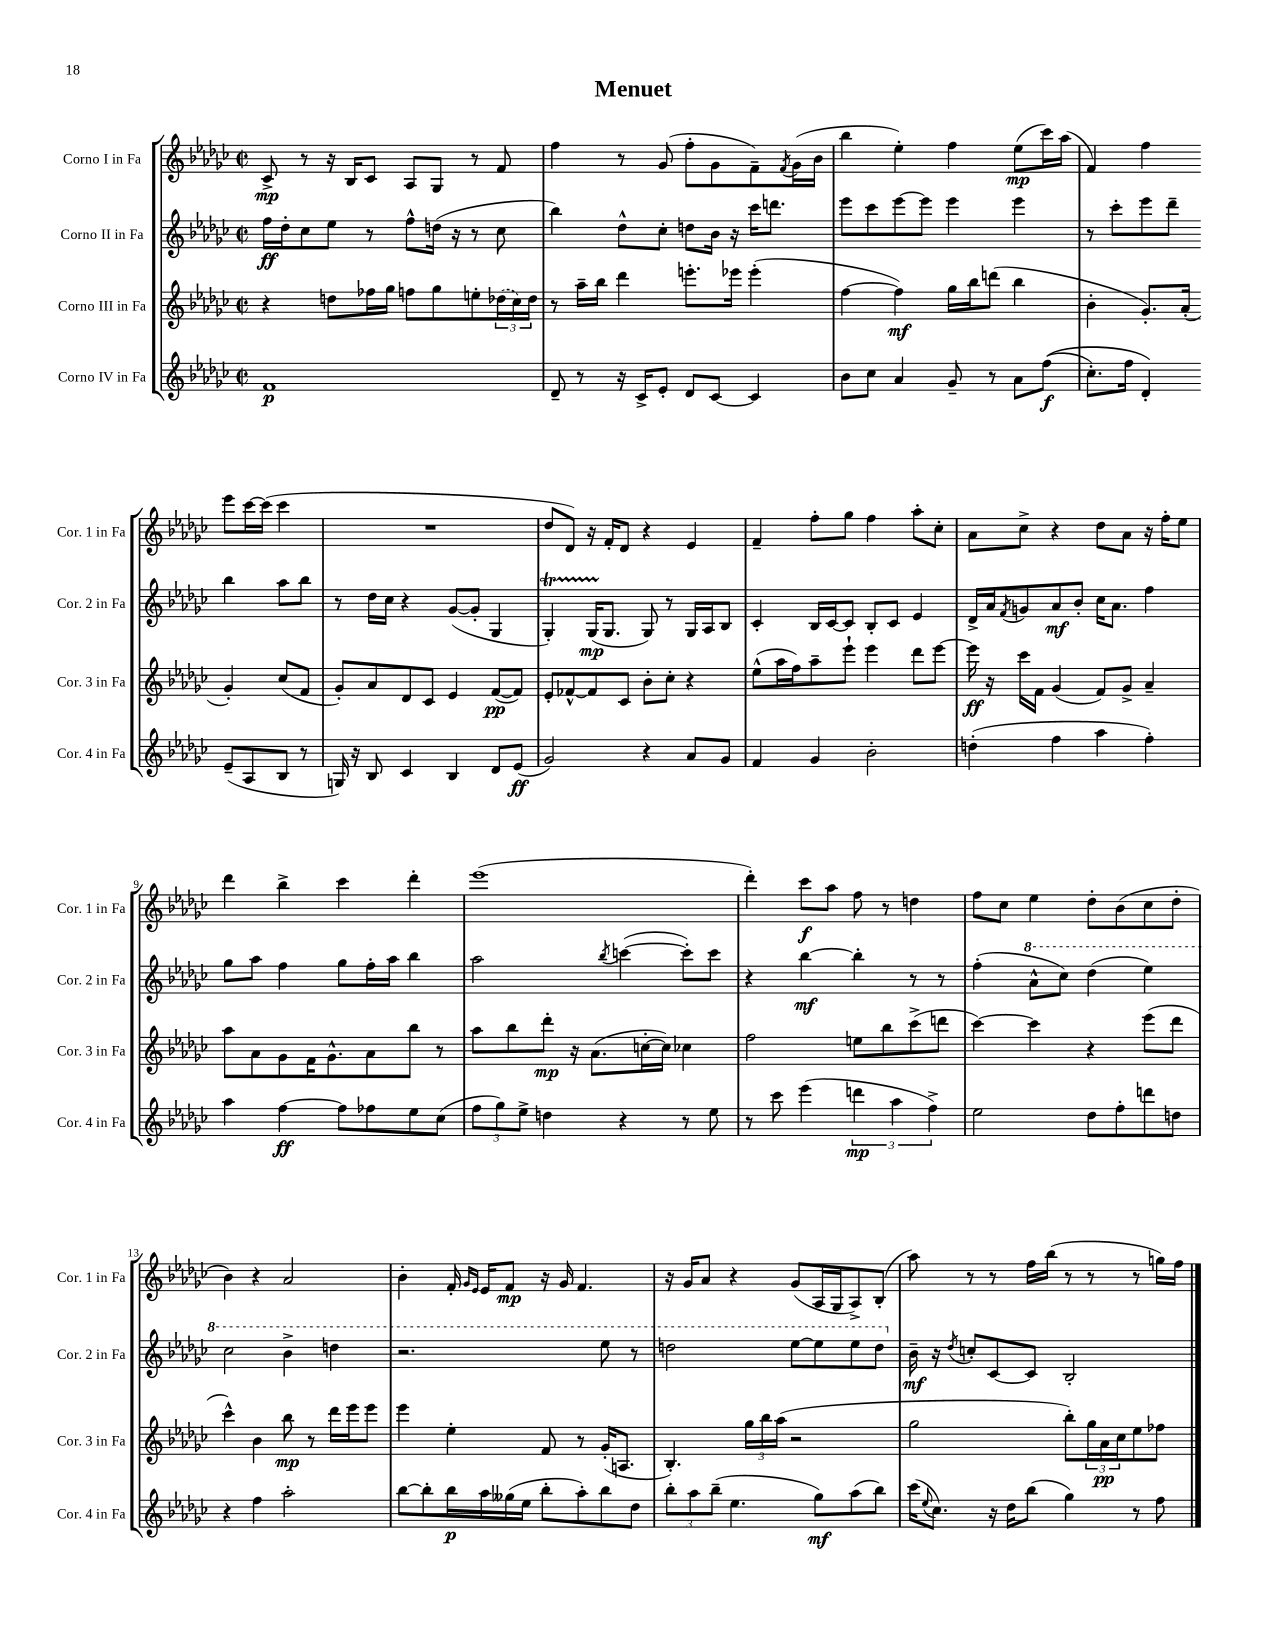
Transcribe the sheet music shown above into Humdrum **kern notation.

**kern	**kern	**kern	**kern
*staff4	*staff3	*staff2	*staff1
*clefG2	*clefG2	*clefG2	*clefG2
*k[b-e-a-d-g-c-]	*k[b-e-a-d-g-c-]	*k[b-e-a-d-g-c-]	*k[b-e-a-d-g-c-]
*M2/2	*M2/2	*M2/2	*M2/2
*met(c|)	*met(c|)	*met(c|)	*met(c|)
1f	4r	16ff	8c-^
.	.	16dd-'	.
.	.	8cc-	8r
.	8dd	8ee-	16r
.	.	.	16B-
.	16ff-	8r	8c-
.	16gg-	.	.
.	8ff	8ff^^	8A-
.	8gg-	(16dd	8G-
.	.	16r	.
.	8ee'	8r	8r
.	(24dd-	8cc-	8f
.	24cc-)	.	.
.	24dd-	.	.
=	=	=	=
8d-~	8r	4bb-)	4ff
8r	16aa-~	.	.
.	16bb-	.	.
16r	4ddd-	8dd-^^	8r
16c-^	.	.	.
8e-'	.	8cc-'	(8g-
8d-	8.eee'	8dd	8ff'
[8c-	.	16b-	8g-
.	16eee-	16r	.
4c-]	(4eee-'	16ccc-	8f~)
.	.	8.ddd	.
.	.	.	8qf
.	.	.	(16g-
.	.	.	16b-
=	=	=	=
8b-	[4ff	8eee-	4bb-
8cc-	.	8ccc-	.
4a-	4ff])	[8eee-	4ee-')
.	.	8eee-]	.
8g-~	16gg-	4eee-	4ff
.	16bb-	.	.
8r	(8ddd	.	.
8a-	4bb-	4eee-	(8ee-
&((8ff	.	.	16ccc-)
.	.	.	(16aa-
=	=	=	=
8.cc-')	4b-'	8r	4f)
.	.	8ccc-'	.
16ff	.	.	.
4d-'&)	8.g-')	8eee-	4ff
.	.	8ddd-~	.
.	(16a-'	.	.
(8e-~	4g-')	4bb-	8eee-
8A-	.	.	[16ccc-
.	.	.	(16ccc-]
8B-	(8cc-	8aa-	4ccc-
8r	8f	8bb-	.
=	=	=	=
16G)	8g-')	8r	1r
16r	.	.	.
8B-	8a-	16dd-	.
.	.	16cc-	.
4c-	8d-	4r	.
.	8c-	.	.
4B-	4e-	([8g-	.
.	.	8g-']	.
8d-	([8f	4G-	.
(8e-	8f])	.	.
=	=	=	=
2g-)	8e-'	4G-')	8dd-
.	[8f-^^	.	8d-)
.	8f-]	(16G-	16r
.	.	8.G-	16f'
.	8c-	.	8d-
4r	8b-'	8G-)	4r
.	8cc-'	8r	.
8a-	4r	16G-	4e-
.	.	16A-	.
8g-	.	8B-	.
=	=	=	=
4f	(8ee-^^	4c-'	4f~
.	16aa-	.	.
.	16ff)	.	.
4g-	8aa-~	16B-	8ff'
.	.	[16c-	.
.	8eee-`	8c-]	8gg-
2b-'	4eee-	8B-'	4ff
.	.	8c-	.
.	8ddd-	4e-	8aa-'
.	[8eee-	.	8cc-'
=	=	=	=
(4dd'	16eee-]	16d-^	8a-
.	16r	16a-	.
.	.	8qf	.
.	16ccc-	8g	8cc-^
.	16f	.	.
4ff	(4g-	8a-	4r
.	.	8b-'	.
4aa-	8f)	16cc-	8dd-
.	.	8.a-	.
.	8g-^	.	8a-
4ff')	4a-~	4ff	16r
.	.	.	16ff'
.	.	.	8ee-
=	=	=	=
4aa-	8aa-	8gg-	4ddd-
.	8a-	8aa-	.
[4ff	8g-	4ff	4bb-^
.	16f	.	.
.	8.g-^^	.	.
8ff]	.	8gg-	4ccc-
8ff-	8a-	16ff'	.
.	.	16aa-	.
8ee-	8bb-	4bb-	4ddd-'
(8cc-	8r	.	.
=	=	=	=
12ff	8aa-	2aa-	(1eee-
12gg-)	.	.	.
.	8bb-	.	.
12ee-^	.	.	.
4dd	8ddd-'	.	.
.	16r	.	.
.	(8.a-	.	.
.	.	8qbb-	.
4r	.	([4ccc	.
.	[16cc'	.	.
.	16cc])	.	.
8r	4cc-	8ccc'])	.
8ee-	.	8ccc	.
=	=	=	=
8r	2ff	4r	4ddd-')
8ccc-	.	.	.
(4eee-	.	[4bb-	8ccc-
.	.	.	8aa-
6ddd	8ee	4bb-']	8ff
.	8bb-	.	8r
6aa-	.	.	.
.	(8ccc-^	8r	4dd
6ff^)	.	.	.
.	8ddd	8r	.
=	=	=	=
2ee-	[4ccc-)	(4ff'	8ff
.	.	.	8cc-
.	4ccc-]	8aa-^^	4ee-
.	.	8ccc-)	.
8dd-	4r	(4ddd-	8dd-'
8ff'	.	.	(8b-
8ddd	(8eee-	4eee-)	8cc-
8dd	8ddd-	.	8dd-'
=	=	=	=
4r	4ccc-^^)	2ccc-	4b-)
4ff	4b-	.	4r
2aa-'	8bb-	4bb-^	2a-
.	8r	.	.
.	16ddd-	4ddd	.
.	16eee-	.	.
.	8eee-	.	.
=	=	=	=
[8bb-	4eee-	2.r	4b-'
8bb-']	.	.	.
16bb-	4ee-'	.	16f'
.	.	.	16qqg-
.	.	.	16qqe-
16aa-	.	.	16e-
(16gg--	.	.	8f
16ee-	.	.	.
8bb-'	8f	.	16r
.	.	.	16g-
8aa-')	8r	.	4.f
8bb-	(16g-'	8eee-	.
.	8.A	.	.
8dd-	.	8r	.
=	=	=	=
12bb-'	4.B-')	2ddd	16r
.	.	.	16g-
12aa-	.	.	.
.	.	.	8a-
(12bb-~	.	.	.
4.ee-	.	.	4r
.	24gg-	.	.
.	24bb-	.	.
.	(24aa-	.	.
.	2r	[8eee-	(8g-
8gg-)	.	8eee-]	16A-
.	.	.	16G-
(8aa-	.	8eee-	8A-^)
8bb-)	.	8ddd	(8B-'
=	=	=	=
(16ccc-	2gg-	16b-~	8aa-)
8qqee-	.	.	.
8.cc-)	.	16r	.
.	.	8qdd-	.
.	.	8cc'	8r
16r	.	[8c-	8r
16dd-	.	.	.
(8bb-	.	8c-]	16ff
.	.	.	(16bb-
4gg-)	8bb-')	2B-'	8r
.	24gg-	.	8r
.	24a-	.	.
.	24cc-	.	.
8r	8ee-	.	8r
8ff	8ff-	.	16gg)
.	.	.	16ff
==	==	==	==
*-	*-	*-	*-
